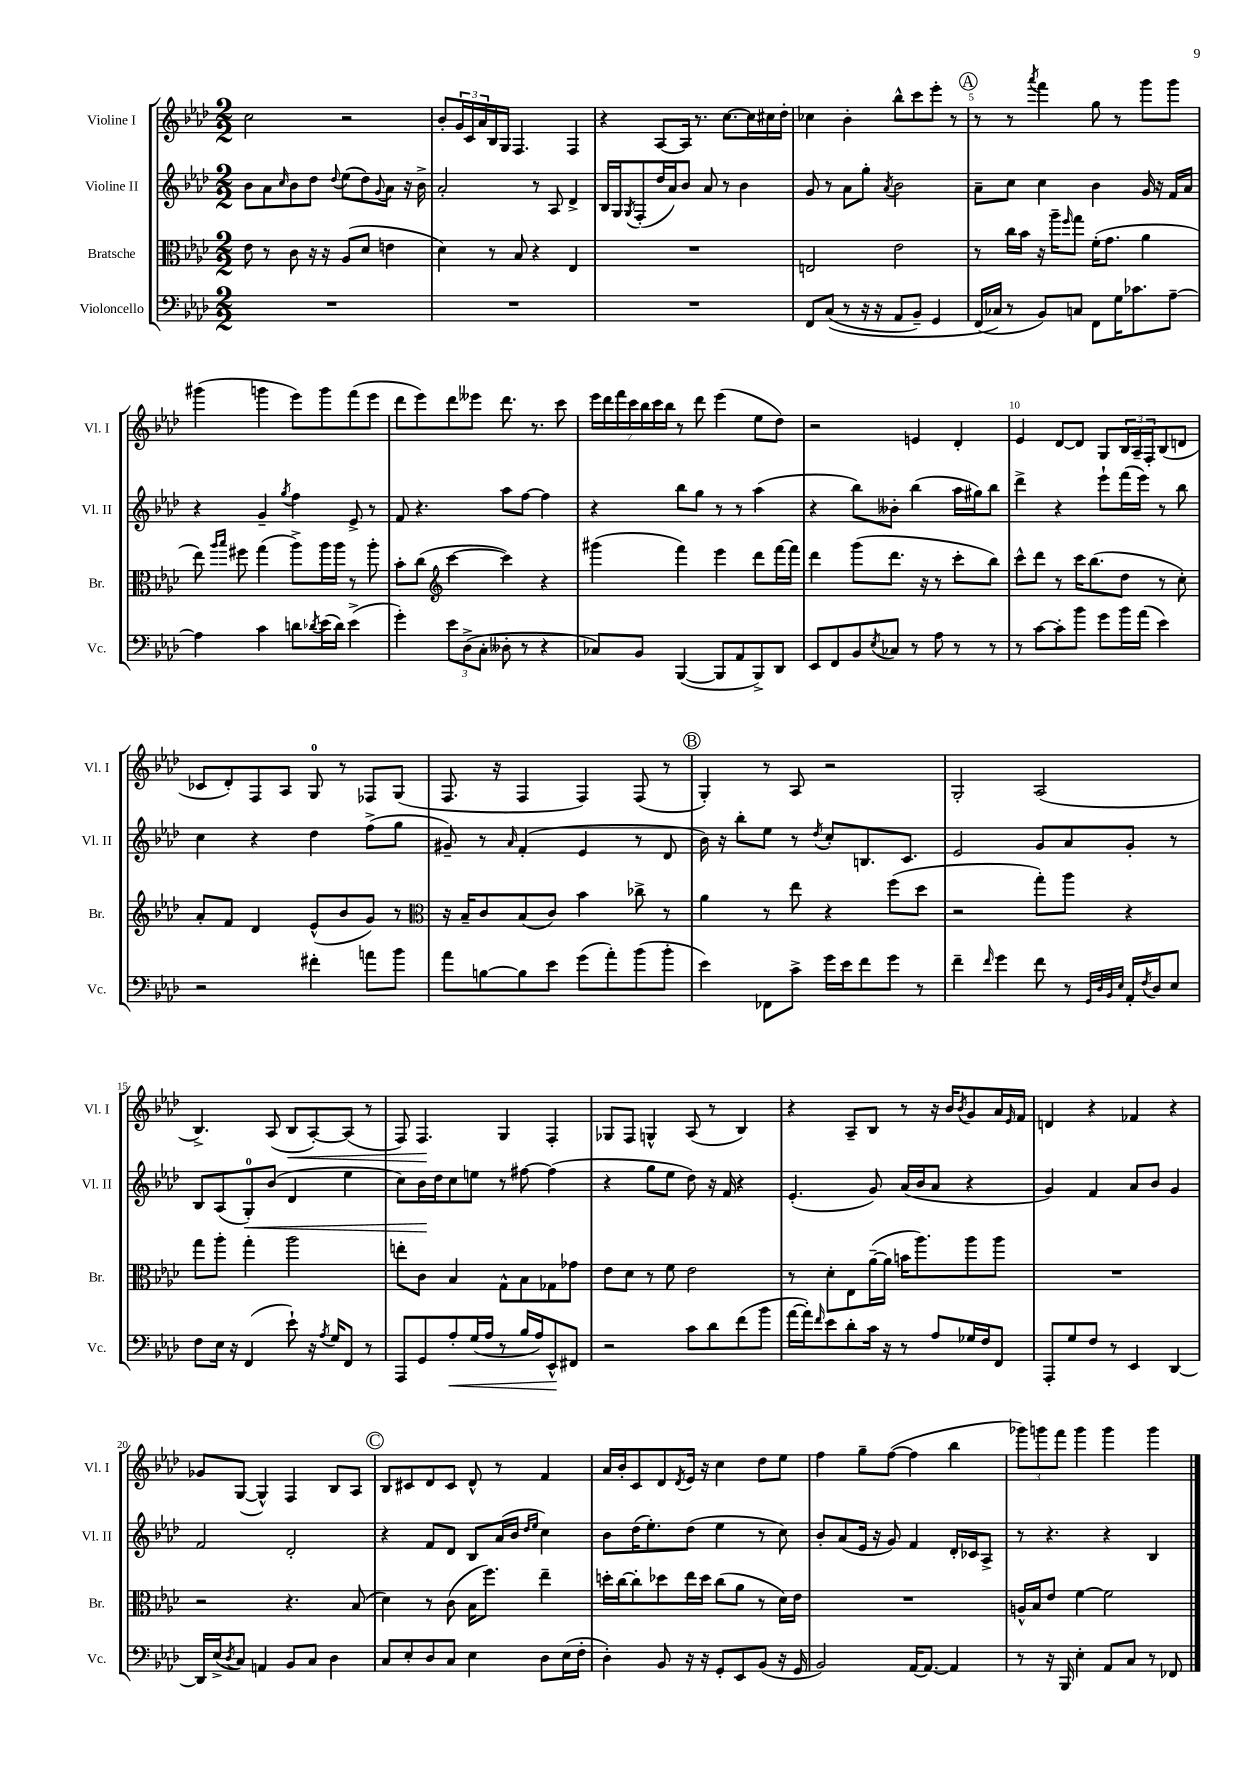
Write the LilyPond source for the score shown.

<<
\new StaffGroup <<
\new Staff = "s0" \with { instrumentName = "Violine I" shortInstrumentName = "Vl. I" } {
    \clef treble \key aes \major \numericTimeSignature \time 2/2
    c''2 r2 |
    bes'8-. \tuplet 3/2 { g'16 c'16 aes'16 } bes16 g16 f4. f4 |
    r4 aes8~ aes16 r8. c''8.~ c''16 cis''16 des''16-. |
    ces''4 bes'4-. bes''8-^ c'''8 ees'''8-. r8 |
    \mark \markup { \circle "A" } r8 r8 \acciaccatura { aes'''8 } f'''4 g''8 r8 g'''8 g'''8 |
    gis'''4( g'''4 ees'''8) g'''8 f'''8( ees'''8 |
    des'''8 ees'''8) des'''8 eeses'''8 des'''8. r8. c'''8 |
    \tuplet 7/4 { ees'''16 des'''16 f'''16 c'''16 bes''16 c'''16 bes''16 } r8 des'''8 ees'''4( ees''8 des''8) |
    r2 e'4 des'4-. |
    ees'4 des'8~ des'8 g8 \tuplet 3/2 { bes16 aes16-- f16-. } bes8( d'8 |
    ces'8 des'8-.) f8 aes8 g8-0 r8 fes8 g8( |
    f8. r16 f4 f4) f8( r8 |
    \mark \markup { \circle "B" } g4-.) r8 aes8 r2 |
    g2-. aes2( |
    bes4.->) aes8( bes8\< aes8~-.) aes8( r8 |
    f8) f4.\! g4 f4-. |
    ges8 f8 g4-^ aes8( r8 bes4) |
    r4 aes8-- bes8 r8 r16 bes'16 \acciaccatura { bes'8 } g'8 aes'16 \grace { ees'16 } f'16 |
    d'4 r4 fes'4 r4 |
    ges'8 g8~( g4-^) f4 bes8 aes8 |
    \mark \markup { \circle "C" } bes8 cis'8 des'8 cis'8 des'8-^ r8 f'4 |
    aes'16 bes'16-. c'8 des'8 \acciaccatura { des'8 } ees'16 r16 c''4 des''8 ees''8 |
    f''4 g''8-- f''8~( f''4 bes''4 |
    \tuplet 3/2 { ges'''8) g'''8 f'''8 } g'''4 g'''4 g'''4 \bar "|." |
}
\new Staff = "s1" \with { instrumentName = "Violine II" shortInstrumentName = "Vl. II" } {
    \clef treble \key aes \major \numericTimeSignature \time 2/2
    bes'8 aes'8 \grace { c''16 } bes'8 des''8 \appoggiatura { des''8 } ees''8( des''8) \appoggiatura { g'8 } aes'8 r16 bes'16-> |
    aes'2-. r8 aes8 des'4-> |
    bes16 g16 \acciaccatura { g8 } f8-.( des''16 aes'16) bes'8 aes'8 r8 bes'4 |
    g'8 r8 aes'8 g''8-. \acciaccatura { aes'8 } bes'2 |
    \mark \markup { \circle "A" } aes'8-- c''8 c''4 bes'4 g'16 r16 f'16 aes'16 |
    r4 g'4-- \acciaccatura { g''8 } f''4 ees'8-> r8 |
    f'8 r4. aes''8 f''8~ f''4 |
    r4 bes''8 g''8 r8 r8 aes''4( |
    r4 bes''8) beses'8-. bes''4( aes''16 gis''16) bes''8 |
    des'''4-> r4 ees'''8-! f'''16( ees'''16) r8 bes''8 |
    c''4 r4 des''4 f''8->( g''8 |
    gis'8--) r8 \grace { aes'16 } f'4-.( ees'4 r8 des'8 |
    \mark \markup { \circle "B" } bes'16) r16 bes''8-. ees''8 r8 \acciaccatura { des''8 } c''8-. b8. c'8. |
    ees'2 g'8 aes'8 g'8-. r8 |
    bes8 aes8( g8-0-.\<) bes'8( des'4 ees''4 |
    c''8) bes'16\! des''16 c''8 e''8 r8 fis''8~ fis''4( |
    r4 g''8 ees''8 des''8) r16 f'16 r4 |
    ees'4.-.( g'8) aes'16( bes'16 aes'8 r4 |
    g'4) f'4 aes'8 bes'8 g'4 |
    f'2 des'2-. |
    \mark \markup { \circle "C" } r4 f'8 des'8 bes8 aes'16( bes'16 \grace { des''16 ees''16 } c''4) |
    bes'8 des''16( ees''8.-.) des''8( ees''4 r8 c''8) |
    bes'8-. aes'8( ees'16 r16 g'8) f'4 des'16-. ces'16 aes8-> |
    r8 r4. r4 bes4 \bar "|." |
}
\new Staff = "s2" \with { instrumentName = "Bratsche" shortInstrumentName = "Br." } {
    \clef alto \key aes \major \numericTimeSignature \time 2/2
    ees'8 r8 c'8 r16 r16 aes8( des'8 e'4 |
    des'4) r8 bes8 r4 ees4 |
    R1 |
    e2 ees'2 |
    \mark \markup { \circle "A" } r8 c''16 bes'16 r16 aes''16-- \grace { f''16 } g''8 f'16-.( g'8. aes'4 |
    ees''8) \grace { aes''16 bes''16 } fis''8 g''4( aes''8->) aes''16 aes''16 r8 aes''8-. |
    bes'8-. c''8( \clef treble c'''4~ c'''4) r4 |
    gis'''4( f'''4) ees'''4 des'''8 f'''16~ f'''16 |
    des'''4 g'''8( des'''8. r16 r8 c'''8-. bes''8) |
    c'''8-^ des'''8 r8 c'''16 bes''8.( des''8 r8 c''8-.) |
    aes'8-. f'8 des'4 ees'8-^( bes'8 g'8) r8 |
    \clef alto r16 bes16-- c'8 bes8( c'8) bes'4 ces''8-> r8 |
    \mark \markup { \circle "B" } aes'4 r8 ees''8 r4 f''8( des''8 |
    r2 g''8-.) aes''8 r4 |
    g''8 aes''8-. g''4-. aes''2 |
    e''8-. c'8 bes4 g8-^ bes8 ges8 ges'8 |
    ees'8 des'8 r8 f'8 ees'2 |
    r8 des'8-. ees8 aes'16~--( aes'16 b'16 aes''8.) aes''8 aes''8 |
    R1 |
    r2 r4. bes8( |
    \mark \markup { \circle "C" } des'4) r8 c'8( bes16 f''8.) ees''4-- |
    d''16-. c''16~ c''8-. des''8 ees''16 des''16 c''8( aes'8 r8 des'16) ees'16 |
    R1 |
    a16-^ bes16 ees'8 f'4~ f'2 \bar "|." |
}
\new Staff = "s3" \with { instrumentName = "Violoncello" shortInstrumentName = "Vc." } {
    \clef bass \key aes \major \numericTimeSignature \time 2/2
    R1 |
    R1 |
    R1 |
    f,8 c8(\( r8 r16 r16 aes,8 bes,8--) g,4 |
    \mark \markup { \circle "A" } f,16( ces16\) r8 bes,8) c8 f,8 g16 ces'8. aes8~-- |
    aes4 c'4 d'8 \acciaccatura { des'8 } ees'16( des'16) ees'4->( |
    g'4-.) \tuplet 3/2 { ees'8 des8->( c8-. } deses8-. r8 r4 |
    ces8) bes,8 bes,,4~( bes,,8 aes,8 bes,,8->) des,8 |
    ees,8 f,8 bes,8 \acciaccatura { ees8 } ces8 r8 aes8 r8 r8 |
    r8 c'8~ c'8-. bes'8 g'8 bes'16 aes'16( ees'4) |
    r2 fis'4-. a'8 bes'8 |
    aes'8 b8~ b8 ees'8 g'8( aes'8-.) bes'8( bes'8-. |
    \mark \markup { \circle "B" } ees'4) fes,8 c'8-> g'16 ees'16 f'8 g'8 r8 |
    f'4-- \grace { f'16 } g'4 f'8 r8 \grace { g,32 des32 bes,32 ees32 } aes,16-. \acciaccatura { f8 } des16 ees8 |
    f8 ees16 r16 f,4( ees'8-!) r16 \acciaccatura { aes8 } g16 f,8 r8 |
    aes,,8 g,8 aes8-.\< g16( aes16 r8 bes16 aes16) ees,8-^\! fis,8 |
    r2 c'8 des'8 f'8( bes'8 |
    aes'16~ aes'16-.) \grace { f'16 } ees'8 des'8-. c'16 r16 r8 aes8 ges16 f16 f,8 |
    aes,,8-. g8 f8 r8 ees,4 des,4~ |
    des,16 ees16->( \acciaccatura { des8 } c8) a,4 bes,8 c8 des4 |
    \mark \markup { \circle "C" } c8 ees8-. des8 c8 ees4 des8 ees16( f16-. |
    des4-.) bes,8 r16 r16 g,8-. ees,8 bes,8( r16 g,16 |
    bes,2) aes,16~ aes,8.~ aes,4 |
    r8 r16 bes,,16 ees4-. aes,8 c8 r8 fes,8 \bar "|." |
}
>>
>>
\layout { \context { \Score \override BarNumber.break-visibility = ##(#f #t #t) barNumberVisibility = #(every-nth-bar-number-visible 5) } }
